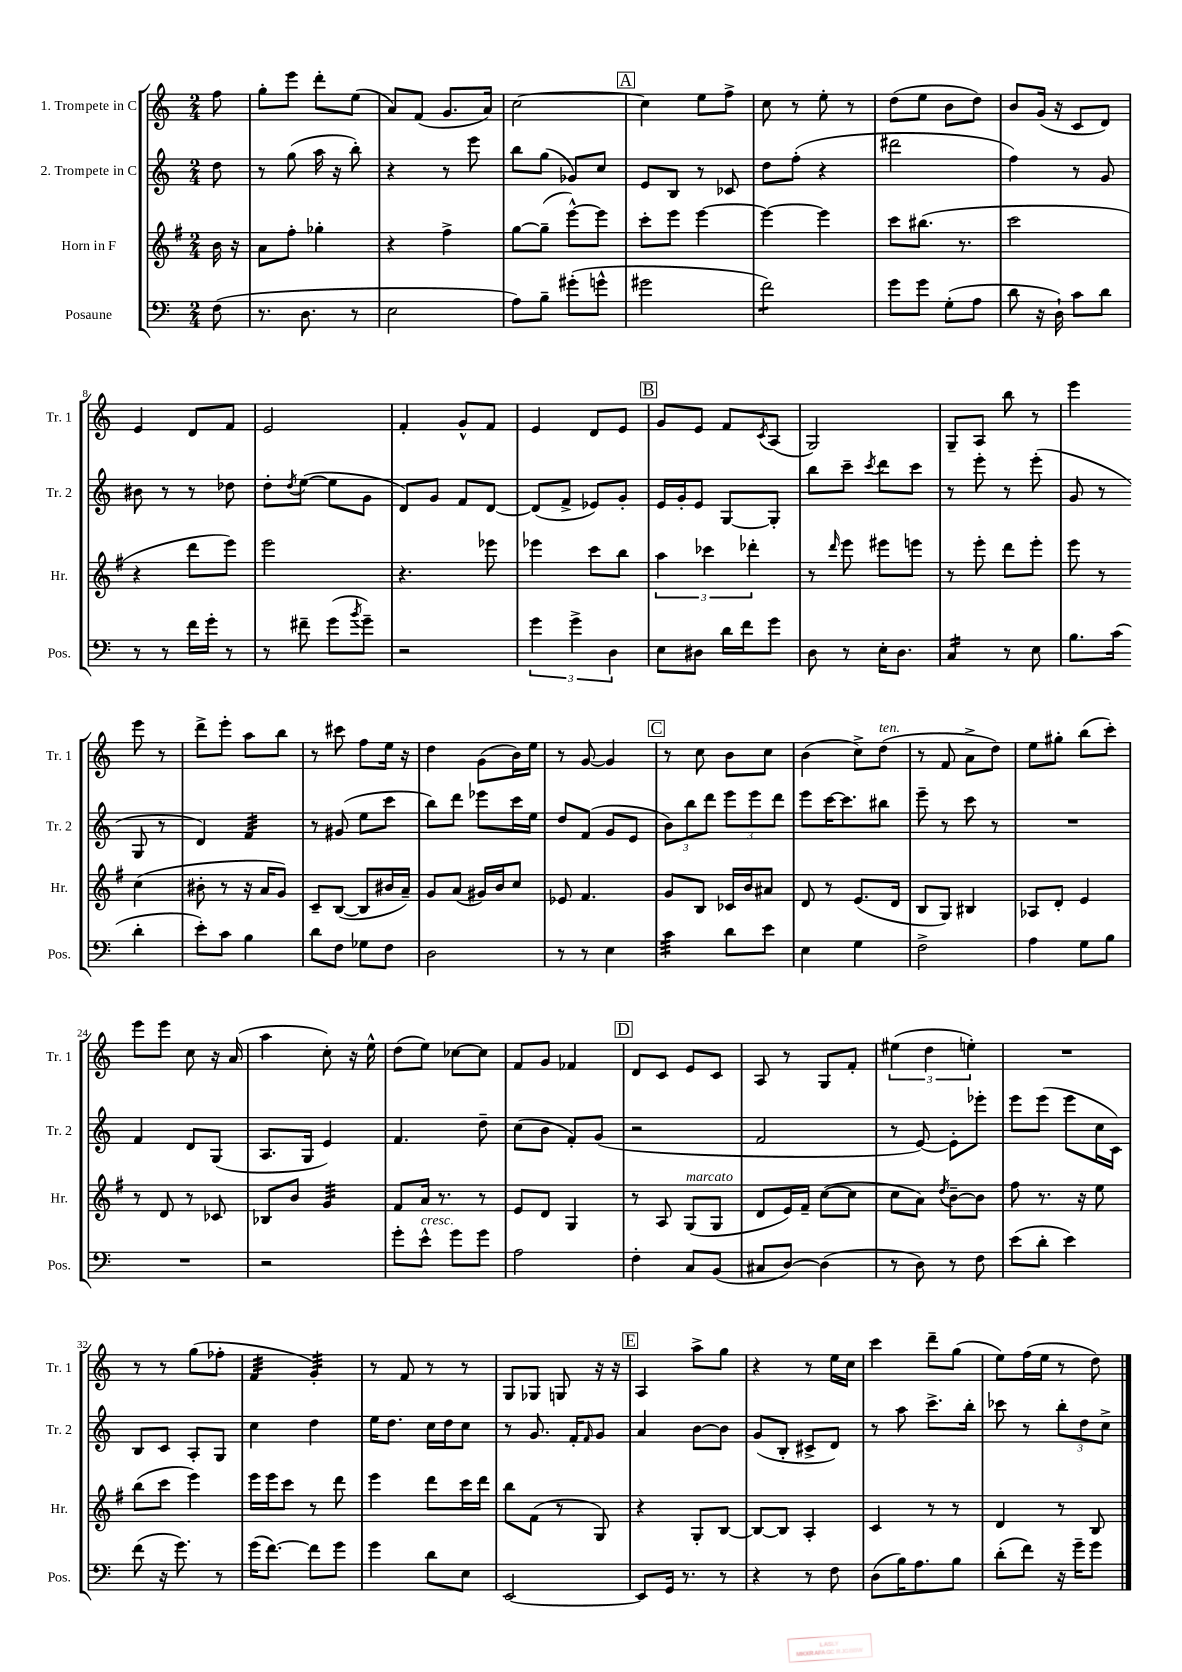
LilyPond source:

<<
\new StaffGroup <<
\new Staff = "s0" \with { instrumentName = "1. Trompete in C" shortInstrumentName = "Tr. 1" } {
    \clef treble \key c \major \numericTimeSignature \time 2/4 \partial 8
    f''8 |
    g''8-. e'''8 d'''8-. e''8( |
    a'8) f'8( g'8. a'16) |
    c''2~ |
    \mark \markup { \box "A" } c''4 e''8 f''8-> |
    c''8 r8 e''8-. r8 |
    d''8( e''8 b'8 d''8) |
    b'8 g'16( r16 c'8 d'8) |
    e'4 d'8 f'8 |
    e'2 |
    f'4-. g'8-^ f'8 |
    e'4 d'8 e'8 |
    \mark \markup { \box "B" } g'8 e'8 f'8 \acciaccatura { c'8 } a8( |
    g2) |
    g8-- a8 b''8 r8 |
    e'''4 e'''8 r8 |
    d'''8-> e'''8-. a''8 b''8 |
    r8 cis'''8 f''8 e''16 r16 |
    d''4 g'8( b'16) e''16 |
    r8 g'8~ g'4 |
    \mark \markup { \box "C" } r8 c''8 b'8 c''8 |
    b'4( c''8->) d''8^\markup { \italic "ten." }( |
    r8 f'8 a'8-> d''8) |
    e''8 gis''8-. b''8( c'''8-.) |
    e'''8 e'''8 c''8 r16 a'16( |
    a''4 c''8-.) r16 e''16-^ |
    d''8( e''8) ces''8~ ces''8 |
    f'8 g'8 fes'4 |
    \mark \markup { \box "D" } d'8 c'8 e'8 c'8 |
    a8 r8 g8 f'8-. |
    \tuplet 3/2 { eis''4( d''4 e''4-.) } |
    R2 |
    r8 r8 g''8( fes''8-. |
    f'4:32 g'4:32-.) |
    r8 f'8 r8 r8 |
    g8 ges8 g8 r16 r16 |
    \mark \markup { \box "E" } a4 a''8-> g''8 |
    r4 r8 e''16 c''16 |
    c'''4 d'''8-- g''8( |
    e''8) f''16( e''16 r8 d''8) \bar "|." |
}
\new Staff = "s1" \with { instrumentName = "2. Trompete in C" shortInstrumentName = "Tr. 2" } {
    \clef treble \key c \major \numericTimeSignature \time 2/4 \partial 8
    d''8 |
    r8 g''8( a''16 r16 b''8-.) |
    r4 r8 e'''8 |
    b''8 g''8( ges'8) c''8 |
    \mark \markup { \box "A" } e'8 b8 r8 ces'8 |
    d''8 f''8-.( r4 |
    dis'''2 |
    f''4) r8 g'8 |
    bis'8 r8 r8 des''8 |
    d''8-. \acciaccatura { d''8 } e''8~( e''8 g'8 |
    d'8) g'8 f'8 d'8~ |
    d'8( f'8-> ees'8) g'8-. |
    \mark \markup { \box "B" } e'16 g'16-. e'8 g8~ g8-. |
    b''8 c'''8-- \acciaccatura { c'''8 } d'''8 c'''8 |
    r8 e'''8-. r8 e'''8-.( |
    g'8 r8 g8 r8 |
    d'4) f'4:32 |
    r8 gis'8( e''8 c'''8 |
    b''8) d'''8 ees'''8 c'''16 e''16 |
    d''8 f'8( g'8 e'8 |
    \mark \markup { \box "C" } \tuplet 3/2 { b'8) b''8 d'''8 } \tuplet 3/2 { e'''8 e'''8 d'''8 } |
    e'''8 c'''16~ c'''8. bis''8 |
    e'''8-- r8 c'''8 r8 |
    R2 |
    f'4 d'8 g8( |
    a8. g16 e'4) |
    f'4. d''8-- |
    c''8( b'8 f'8-.) g'8( |
    \mark \markup { \box "D" } r2 |
    f'2 |
    r8 e'8~) e'8-. ees'''8-. |
    e'''8 e'''8( e'''8 c''16 c'16) |
    b8 c'8 a8-. g8 |
    c''4 d''4 |
    e''16 d''8. c''16 d''16 c''8 |
    r8 g'8. f'16-. \grace { f'16 } g'8 |
    \mark \markup { \box "E" } a'4 b'8~ b'8 |
    g'8( b8-. cis'8-> d'8) |
    r8 a''8 c'''8.-> b''16-. |
    ces'''8 r8 \tuplet 3/2 { b''8-. d''8 c''8-> } \bar "|." |
}
\new Staff = "s2" \with { instrumentName = "Horn in F" shortInstrumentName = "Hr." } {
    \clef treble \key g \major \numericTimeSignature \time 2/4 \partial 8
    b'16 r16 |
    a'8 fis''8-. ges''4-. |
    r4 fis''4-> |
    g''8~ g''8--( e'''8~-^) e'''8 |
    \mark \markup { \box "A" } c'''8-. e'''8 e'''4~ |
    e'''4~ e'''4 |
    c'''8 bis''8.( r8. |
    c'''2 |
    r4 d'''8 e'''8) |
    e'''2 |
    r4. ees'''8 |
    ees'''4 c'''8 b''8 |
    \mark \markup { \box "B" } \tuplet 3/2 { a''4 ces'''4 des'''4-. } |
    r8 \grace { d'''16 } e'''8 eis'''8 e'''8 |
    r8 e'''8-. d'''8 e'''8-. |
    e'''8 r8 c''4( |
    bis'8-. r8 r16 a'16 g'8) |
    c'8-- b8~( b8 bis'16 a'16--) |
    g'8 a'8( gis'16) b'16 c''8 |
    ees'8 fis'4. |
    \mark \markup { \box "C" } g'8 b8 ces'16 b'16 ais'8 |
    d'8 r8 e'8.( d'16 |
    b8 g8) bis4 |
    aes8 d'8-. e'4 |
    r8 d'8 r8 ces'8 |
    bes8 b'8 g'4:32 |
    fis'8 a'16 r8. r8 |
    e'8 d'8 g4 |
    \mark \markup { \box "D" } r8 a8 g8^\markup { \italic "marcato" }( g8 |
    d'8 e'16) fis'16-- c''8~( c''8 |
    c''8 a'8) \acciaccatura { d''8 } b'8~-- b'8 |
    fis''8 r8. r16 e''8 |
    b''8( c'''8 e'''4) |
    e'''16 e'''16 c'''8 r8 d'''8 |
    e'''4 d'''8 c'''16 d'''16 |
    b''8 fis'8( r8 g8) |
    \mark \markup { \box "E" } r4 g8-. b8~ |
    b8~ b8 a4-. |
    c'4 r8 r8 |
    d'4 r8 b8 \bar "|." |
}
\new Staff = "s3" \with { instrumentName = "Posaune" shortInstrumentName = "Pos." } {
    \clef bass \key c \major \numericTimeSignature \time 2/4 \partial 8
    f8( |
    r8. d8. r8 |
    e2 |
    a8) b8-- gis'8-.( g'8-^ |
    \mark \markup { \box "A" } gis'2 |
    f'2:8) |
    g'8 g'8 g8-.( a8 |
    d'8 r16 d16-!) c'8 d'8 |
    r8 r8 f'16 g'16-. r8 |
    r8 fis'8-- g'8( \acciaccatura { b'8 } g'8--) |
    r2 |
    \tuplet 3/2 { g'4 g'4-> d4 } |
    \mark \markup { \box "B" } e8 dis8 d'16 f'16 g'8 |
    d8 r8 e16-. d8. |
    c4:16 r8 e8 |
    b8. c'16( d'4-. |
    e'8-.) c'8 b4 |
    d'8 f8 ges8 f8 |
    d2 |
    r8 r8 e4 |
    \mark \markup { \box "C" } c'4:32 d'8 e'8 |
    e4 g4 |
    f2-> |
    a4 g8 b8 |
    R2 |
    r2 |
    g'8-. e'8-^^\markup { \italic "cresc." } g'8 g'8 |
    a2 |
    \mark \markup { \box "D" } f4-. c8 b,8( |
    cis8 d8~) d4( |
    r8 d8) r8 f8 |
    e'8( d'8-. e'4) |
    f'8( r16 g'8.) r8 |
    g'16( f'8.~) f'8 g'8 |
    g'4 d'8 e8 |
    e,2~ |
    \mark \markup { \box "E" } e,8 g,16 r8. r8 |
    r4 r8 f8 |
    d8( b16) a8. b8 |
    d'8-.( f'8) r16 g'16-- g'8 \bar "|." |
}
>>
>>
